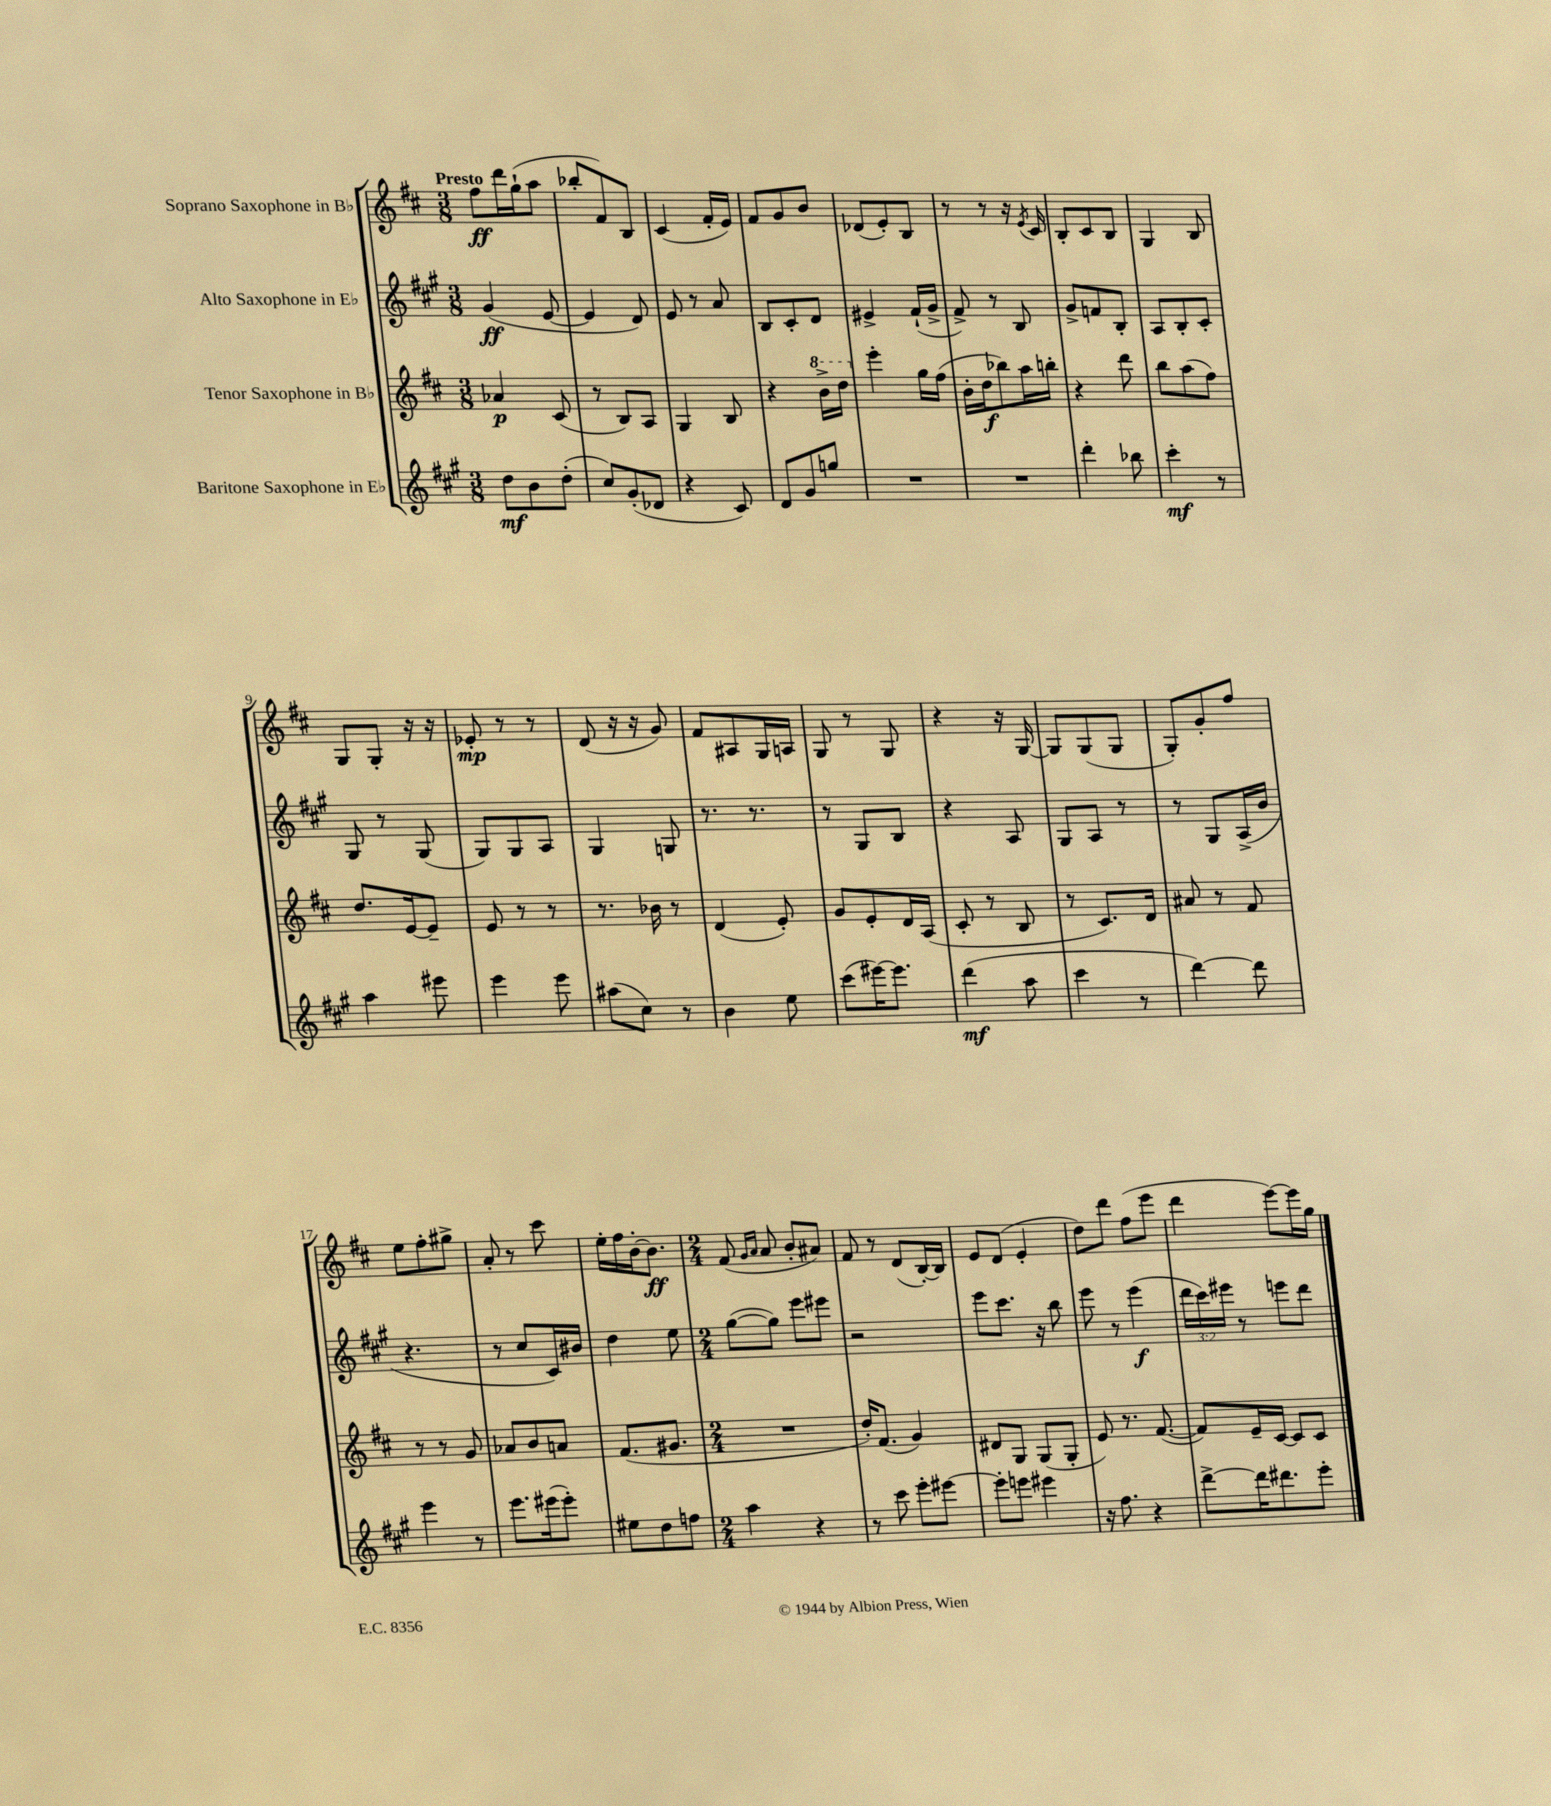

**kern	**kern	**kern	**kern
*staff4	*staff3	*staff2	*staff1
*clefG2	*clefG2	*clefG2	*clefG2
*k[f#c#g#]	*k[f#c#]	*k[f#c#g#]	*k[f#c#]
*M3/8	*M3/8	*M3/8	*M3/8
8dd	4a-	(4g#	8ff#
8b	.	.	16ddd
.	.	.	(16gg`
(8dd'	(8c#	[8e	8aa
=	=	=	=
8cc#)	8r	4e]	8bb-'
(8g#'	8B)	.	8f#)
8d-	8A	8d)	8B
=	=	=	=
4r	4G	8e	(4c#
.	.	8r	.
8c#)	8B	8a	16f#'
.	.	.	16e)
=	=	=	=
8d	4r	8B	8f#
8g#	.	8c#'	8g
8gg	16bb^	8d	8b
.	16ddd	.	.
=	=	=	=
4.r	4eee'	4e#^	(8d-
.	.	.	8e')
.	16gg	(16f#`	8B
.	(16ff#	16g#^	.
=	=	=	=
4.r	16b'	8f#^)	8r
.	16dd	.	.
.	8bb-)	8r	8r
.	16aa	8B	16r
.	.	.	8qe
.	16bb'	.	16c#
=	=	=	=
4ddd'	4r	8g#^	8B'
.	.	8f	8c#
8bb-	8ddd	8B'	8B
=	=	=	=
4ccc#'	8bb	8A	4G
.	(8aa	8B'	.
8r	8ff#)	8c#'	8B
=	=	=	=
4aa	8.dd	8G#	8G
.	.	8r	8G'
.	[16e	.	.
8eee#	8e~]	(8G#	16r
.	.	.	16r
=	=	=	=
4eee	8e	8G#)	8e-'
.	8r	8G#	8r
8eee	8r	8A	8r
=	=	=	=
(8aa#	8.r	4G#	(8d
8cc#)	.	.	16r
.	16b-	.	16r
8r	8r	8G	8g)
=	=	=	=
4b	(4d	8.r	8f#
.	.	.	8A#
.	.	8.r	.
8ee	8e')	.	16G
.	.	.	16A
=	=	=	=
(8ccc#	8g	8r	8G
[16eee#)	8e'	8G#	8r
8.eee#]	.	.	.
.	16d	8B	8G
.	(16A	.	.
=	=	=	=
(4ddd	8c#'	4r	4r
.	8r	.	.
8aa	8B	8A	16r
.	.	.	[16G
=	=	=	=
4ccc#	8r	8G#	8G]
.	8.c#)	8A	(8G
8r	.	8r	8G
.	16d	.	.
=	=	=	=
[4ddd)	8a#	8r	8G')
.	8r	8G#	8g'
8ddd]	8f#	(16A^	8ff#
.	.	16b	.
=	=	=	=
4eee	8r	4.r	8ee
.	8r	.	8ff#'
8r	8g	.	8gg#^
=	=	=	=
8.eee	8a-	8r	8a'
.	8b	8cc#	8r
(16eee#	.	.	.
8eee#')	8a	16c#)	8ccc#
.	.	16b#	.
=	=	=	=
8ee#	(8.f#	4dd	16ee'
.	.	.	16ff#
8dd	.	.	[16b'
.	8.g#	.	8.b]
8ff	.	8ee	.
=	=	=	=
*M2/4	*M2/4	*M2/4	*M2/4
4aa	2r	([8gg#	(8f#
.	.	.	16qqg
.	.	.	16qqa
.	.	8gg#])	8a
4r	.	8eee	8b'
.	.	8eee#	8a#)
=	=	=	=
8r	16dd')	2r	8f#
.	(8.f#	.	.
8ccc#	.	.	8r
8eee'	4g)	.	(8d
[8eee#	.	.	[16B')
.	.	.	16B]
=	=	=	=
8eee#']	8d#	8eee	8e
8eee	8G	8.ccc#	(8d
4eee#	(8G	.	4e'
.	.	16r	.
.	8G'	8bb	.
=	=	=	=
16r	8e)	8eee	8dd)
8.ff#	.	.	.
.	8.r	8r	8ddd
4r	.	(4eee	(8ff#
.	([8.f#	.	.
.	.	.	8eee
=	=	=	=
[8ddd^	8f#])	24ddd	4ddd
.	.	24ccc#)	.
.	.	24eee#	.
16ddd]	16e~	8r	.
8.ddd#	[16c#	.	.
.	8c#]	8eee	[8eee)
8eee'	8c#	8ddd	16eee]
.	.	.	16gg
==	==	==	==
*-	*-	*-	*-
